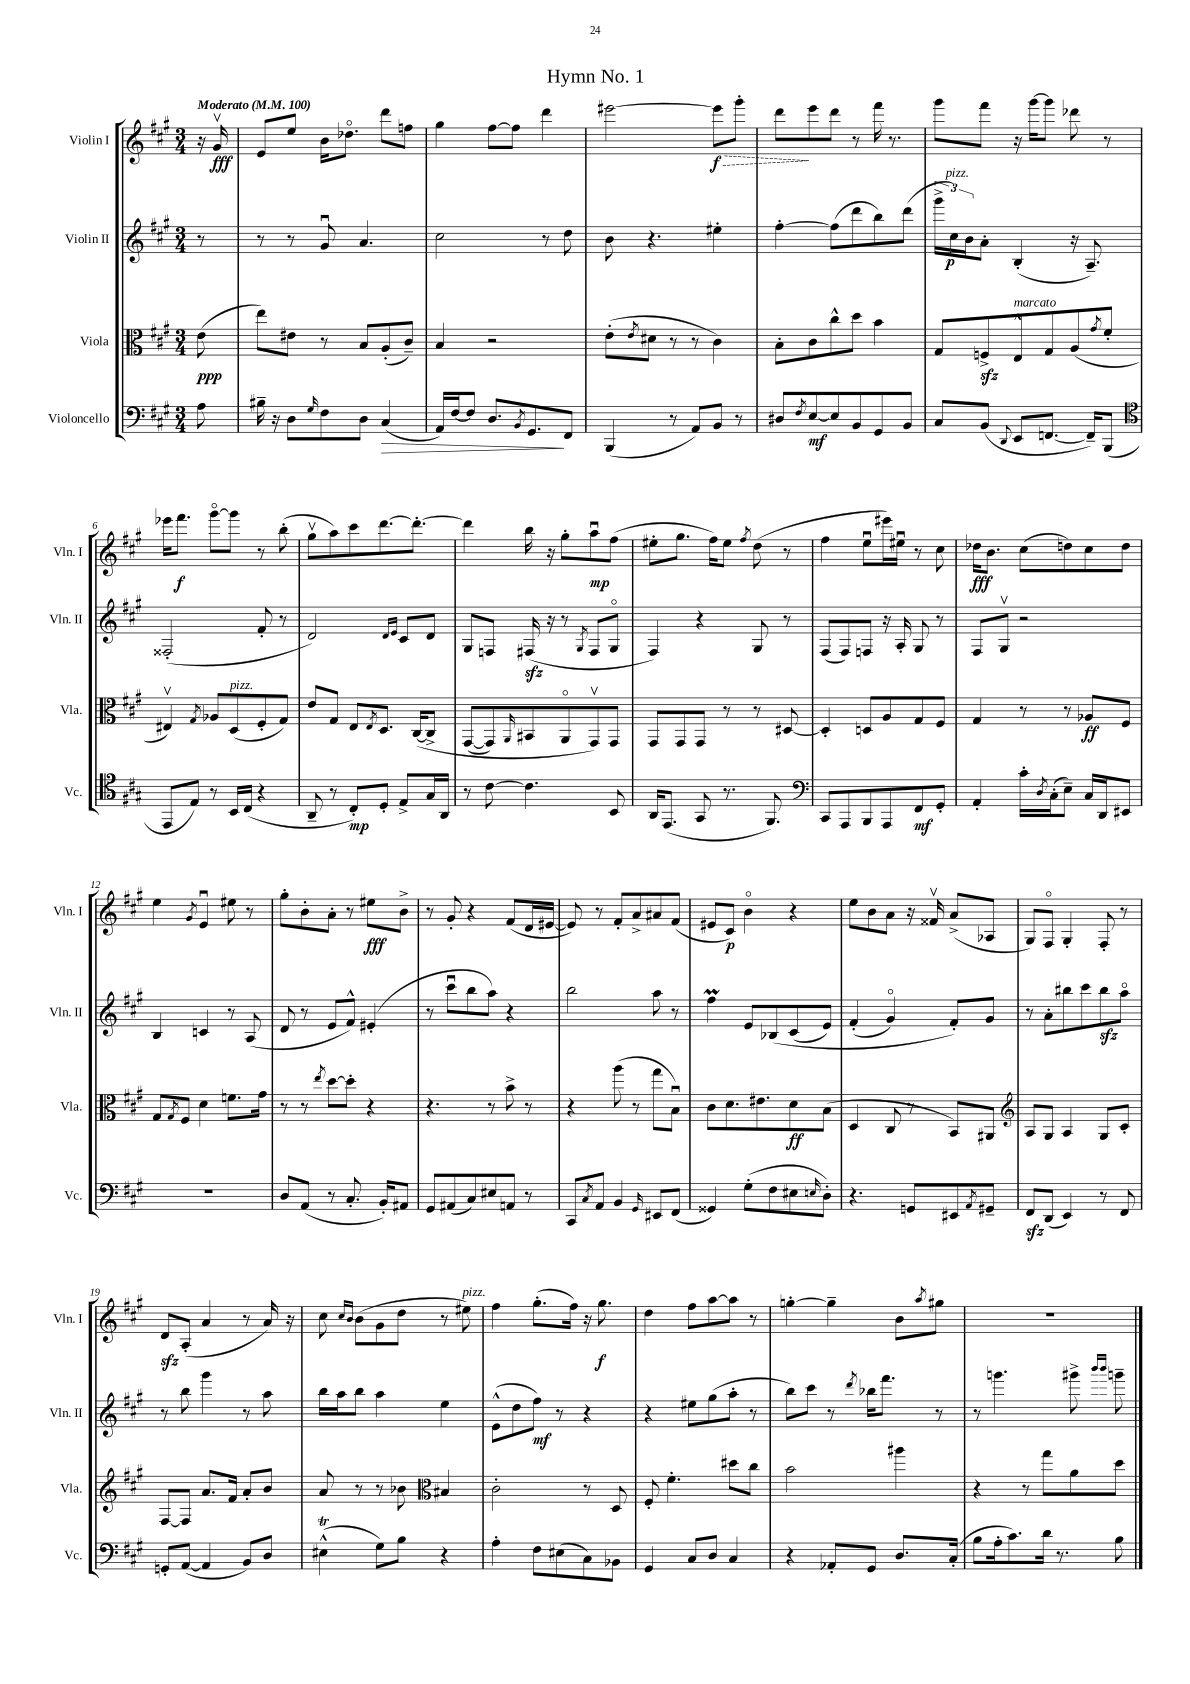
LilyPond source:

\header { title = "Hymn No. 1" }
<<
\new StaffGroup <<
\new Staff = "s0" \with { instrumentName = "Violin I" shortInstrumentName = "Vln. I" } {
    \clef treble \key a \major \numericTimeSignature \time 3/4 \partial 8 \tempo "Moderato" 4 = 100
    r16 gis'16\upbow\fff |
    e'8 e''8 b'16 des''8.\flageolet d'''8 f''8 |
    gis''4 fis''8~ fis''8 d'''4 |
    eis'''2~ \once \override Hairpin.style = #'dashed-line eis'''8\f\> gis'''8-. |
    d'''8\! e'''8 d'''8 r8 fis'''16 r8. |
    gis'''8 fis'''8 r16 gis'''16~ gis'''8 des'''8 r8 |
    ees'''16 fis'''8.\f gis'''8~\flageolet gis'''8 r8 b''8-.( |
    gis''8\upbow a''8) cis'''8 d'''8.~ d'''8.~-. |
    d'''4 b''16 r16 gis''8-. a''8\downbow\mp fis''8( |
    eis''8-. gis''8. fis''16) eis''8 \acciaccatura { fis''8 } d''8( r8 |
    fis''4 e''8\downbow eis'''16) eis''16\downbow r8 cis''8 |
    des''16\fff b'8. cis''8( d''8) cis''8 d''8 |
    e''4 \acciaccatura { gis'8 } e'4\downbow eis''8 r8 |
    gis''8-. b'8-. a'8-. r8 eis''8\fff b'8-> |
    r8 gis'8-. r4 fis'8( d'16 eis'16~ |
    eis'8) r8 fis'8-. a'8-> ais'8 fis'8( |
    eis'8 cis'8\p) b'4\flageolet r4 |
    e''8 b'8 a'8 r16 fisis'16\upbow a'8->( aes8 |
    gis8) fis8\flageolet gis4-. fis8-. r8 |
    d'8\sfz a8-.( a'4 r8 a'16) r16 |
    cis''8 \grace { cis''16 b'16 } b'8( gis'8 d''8 r8 eis''8^\markup { \italic "pizz." }) |
    fis''4 gis''8.-.( fis''16) r16 gis''8.\f |
    d''4 fis''8 a''8~ a''8 r8 |
    g''4~-. g''4-- b'8 \acciaccatura { a''8 } gis''8 |
    R2. \bar "|." |
}
\new Staff = "s1" \with { instrumentName = "Violin II" shortInstrumentName = "Vln. II" } {
    \clef treble \key a \major \numericTimeSignature \time 3/4 \partial 8
    r8 |
    r8 r8 gis'8\downbow a'4. |
    cis''2 r8 d''8 |
    b'8 r4. eis''4-. |
    fis''4~-. fis''8( d'''8 b''8) d'''8( |
    \tuplet 3/2 { gis'''16-> cis''16\p^\markup { \italic "pizz." }) b'16 } a'8-. b4-.( r16 a8.--) |
    fisis2-.( fis'8-. r8 |
    d'2) \grace { d'16 e'16 } cis'8 d'8 |
    gis8 f8 fis16\sfz( r16 r8 \acciaccatura { gis8 } fis8 gis8\flageolet |
    fis4) r4 gis8 r8 |
    fis8( fis8) f8 r16 a16-. gis8 r8 |
    fis8 gis8\upbow r2 |
    b4 c'4 r8 a8( |
    d'8 r8 e'8 fis'8-^) eis'4-.( |
    r8 cis'''8\downbow b''8 a''8) r4 |
    b''2 a''8 r8 |
    fis''4\prall e'8 bes8\( cis'8( e'8) |
    fis'4-.( gis'4\flageolet) fis'8-.\) gis'8 |
    r8 a'8-. bis''8 cis'''8 bis''8\sfz a''8\flageolet |
    r8 b''8 gis'''4 r8 a''8 |
    b''16 a''16 b''8 a''4 e''4 |
    e'8-^( d''8 fis''8\mf) r8 r4 |
    r4 eis''8 gis''8( a''8-. r8 |
    b''8) cis'''8 r8 \acciaccatura { d'''8 } bes''16 fis'''8. r8 |
    r8 g'''4. gis'''8-> \grace { b'''16 b'''16 } g'''8-- \bar "|." |
}
\new Staff = "s2" \with { instrumentName = "Viola" shortInstrumentName = "Vla." } {
    \clef alto \key a \major \numericTimeSignature \time 3/4 \partial 8
    e'8\ppp( |
    e''8) eis'8 r8 b8 a8-.( cis'8--) |
    b4 r2 |
    e'8-.( \acciaccatura { e'8 } dis'8 r8 r8 cis'4) |
    b8-. cis'8 cis''8-^ d''8 b'4 |
    gis8 f8->\sfz e8-^^\markup { \italic "marcato" } gis8 a8( \acciaccatura { gis'8 } fis'8-. |
    eis4\upbow) \acciaccatura { gis8 } aes8 d8^\markup { \italic "pizz." }( fis8-. gis8) |
    e'8 gis8 e8 \acciaccatura { e8 } d8. cis16~\( cis8-> |
    gis,8~( gis,8) \grace { a,16 } bis,8 a,8\flageolet gis,8\upbow\) gis,8 |
    gis,8 gis,8 gis,8 r8 r8 dis8~ |
    dis4-. d8 a8 gis8 fis8 |
    gis4 r8 r8 aes8\ff fis8 |
    gis8 \acciaccatura { gis8 } fis8 d'4 f'8. gis'16 |
    r8 r8 \acciaccatura { e''8 } d''8~ d''8-. r4 |
    r4. r8 b'8-> r8 |
    r4 a''8( r8 gis''8 b8\downbow) |
    cis'8 d'8. eis'8. d'8\ff b8( |
    d4 cis8 r8 b,8) ais,8 |
    \clef treble a8 gis8 a4 gis8 cis'8-. |
    fis8~ fis8 a'8. fis'16 a'8-. b'8 |
    a'8 r8 r8 bes'8 \clef alto bis4 |
    cis'2-. r8 d8 |
    fis8-. fis'4.-. dis''8 cis''8 |
    b'2 ais''4 |
    r4 r8 gis''8 a'8 d''8 \bar "|." |
}
\new Staff = "s3" \with { instrumentName = "Violoncello" shortInstrumentName = "Vc." } {
    \clef bass \key a \major \numericTimeSignature \time 3/4 \partial 8
    a8 |
    bis16-- r16 d8 \grace { gis16 } fis8 d8 cis4\>( |
    a,16) fis16~ fis8 d8. \acciaccatura { b,8 } gis,8.\! fis,8 |
    b,,4( r8 a,8) b,8 r8 |
    dis8 \acciaccatura { fis8 } e8~\mf e8 b,8 gis,8 b,8 |
    cis8 b,8( \appoggiatura { d,8 } e,8 f,8.~ f,16--) b,,8( |
    \clef tenor e,8 e8) r8 b,16 cis16( r4 |
    a,8-- r8 cis8-.\mp) d8-. e8-> gis16 a,16 |
    r8 cis'8~ cis'4. b,8 |
    a,16 e,8.( gis,8 r8. fis,8.) |
    \clef bass cis,8 a,,8 b,,8 a,,8 fis,8\mf gis,8-. |
    a,4-. cis'16-. \acciaccatura { d8 } cis16-.( e8--) cis16 d,16 eis,8 |
    R2. |
    d8 a,8( r8 cis8.-. b,16-.) ais,8 |
    gis,8 ais,8( cis8) eis8 a,8 r8 |
    cis,8 \acciaccatura { cis8 } a,8 b,4 \grace { gis,16 } eis,8 fis,8( |
    gisis,4) gis8-.( fis8 eis8 \grace { e16 } d8-.) |
    r4. g,8 eis,8 \acciaccatura { a,8 } gis,8-- |
    fis,8\sfz d,8( e,4) r8 fis,8 |
    g,8-. a,8~( a,4 b,8) d8 |
    eis4-^\trill( gis8) b8 r4 |
    a4-. fis8 eis8( cis8) bes,8 |
    gis,4 cis8 d8 cis4 |
    r4 aes,8-. gis,8 d8. cis16-.( |
    b8 a16-. cis'8.) d'16 r8. b8 \bar "|." |
}
>>
>>
